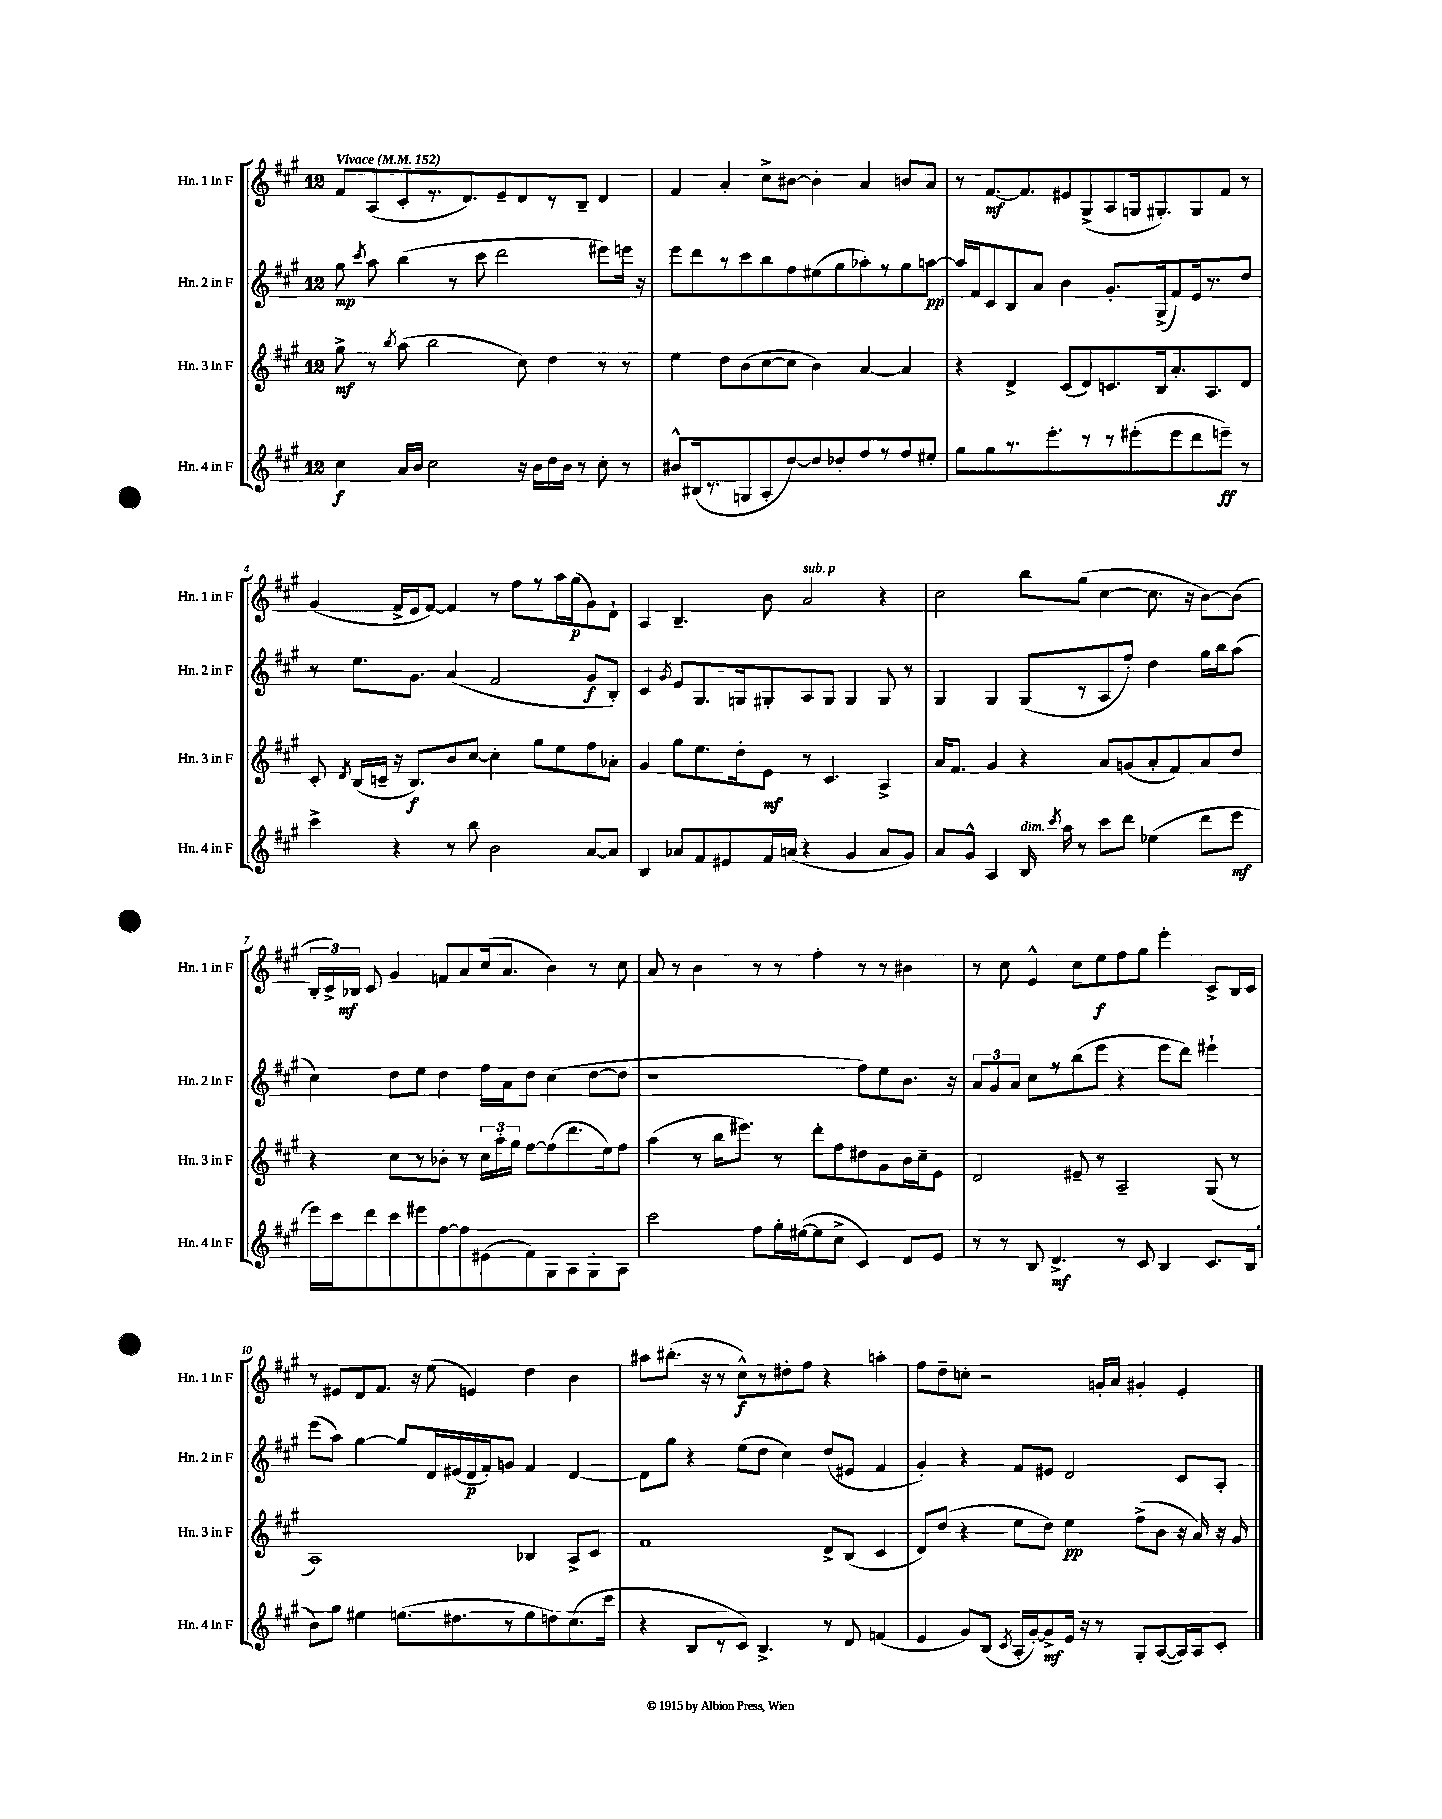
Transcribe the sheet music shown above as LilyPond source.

<<
\new StaffGroup <<
\new Staff = "s0" \with { instrumentName = "Hn. 1 in F" shortInstrumentName = "Hn. 1 in F" } {
    \clef treble \key a \major \once \override Staff.TimeSignature.style = #'single-digit \time 12/8 \tempo "Vivace" 4 = 152
    \autoBeamOff fis'8[ a8( cis'8-. r8. d'8.) e'8-- d'8 r8 b8]-- d'4 |
    fis'4 a'4-. cis''8[-> bis'8]~ bis'4-. a'4 b'8[ a'8] |
    r8 fis'8.[~\mf fis'8. eis'8 gis8->( a8 g16 gis8.-.) gis8 fis'8] r8 |
    gis'4( fis'16[-> e'16 fis'8]~) fis'4 r8 fis''8[ r8 a''16 gis''16\p( gis'8) d'8]-! |
    a4 b4.-- b'8 a'2^\markup { \italic "sub. p" } r4 |
    cis''2 b''8[ gis''8]( cis''4~ cis''8. r16 b'8[~) b'8]( |
    \tuplet 3/2 { b16[-. cis'16->) bes16]\mf } cis'8 gis'4 f'8[ a'8 cis''16( a'8.] b'4) r8 cis''8 |
    a'8 r8 b'4 r8 r8 fis''4-. r8 r8 bis'4 |
    r8 cis''8 e'4-^ cis''8[ e''8\f fis''8 gis''8] e'''4-. cis'8[-> b16 cis'16] |
    r8 eis'8[ d'8 fis'8.] r16 e''8( e'4) d''4 b'4 |
    ais''8[ bis''8.]-.( r16 r8 cis''8[-^\f) r8 dis''8-. fis''8] r4 a''4-. |
    fis''8[ d''8-- c''8]-. r2 g'16[-. a'16] gis'4-. e'4-. \bar "|." |
}
\new Staff = "s1" \with { instrumentName = "Hn. 2 in F" shortInstrumentName = "Hn. 2 in F" } {
    \clef treble \key a \major \once \override Staff.TimeSignature.style = #'single-digit \time 12/8
    \autoBeamOff gis''8\mp \acciaccatura { cis'''8 } a''8 b''4( r8 cis'''8 d'''2 eis'''8[) e'''16] r16 |
    e'''8[ d'''8 r8 cis'''8 b''8 fis''8 eis''8( gis''8 aes''8-.) r8 gis''8 a''8]~\pp |
    a''16[ fis'16 cis'8 b8 a'8] b'4 gis'8.[-. gis16->( fis'8) e'16 r8. d''8] |
    r8 e''8.[ gis'8.] a'4( fis'2 gis'8[\f b8]-.) |
    cis'4 \acciaccatura { gis'8 } e'8[ gis8. g16 gis8-. a8 gis8] gis4 gis8 r8 |
    gis4 gis4 gis8[( r8 a8 fis''8]-.) d''4 gis''16[ b''16 a''8]( |
    cis''4) d''8[ e''8] d''4 fis''16[ a'16 d''8] cis''4( d''8[~ d''8] |
    r1 fis''8[) e''8 b'8.] r16 |
    \tuplet 3/2 { a'8[ gis'8 a'8] } cis''8[ r8 b''8( e'''8] r4 e'''8[ d'''8]) eis'''4-! |
    e'''8[( a''8]) gis''4~ gis''8[ d'16 eis'16( d'16\p fis'16-.) g'8] fis'4 d'4~ |
    d'8[ gis''8] r4 e''8[( d''8] cis''4) d''8[( eis'8] fis'4 |
    gis'4-.) r4 fis'8[ eis'8] d'2 cis'8[ a8]-. \bar "|." |
}
\new Staff = "s2" \with { instrumentName = "Hn. 3 in F" shortInstrumentName = "Hn. 3 in F" } {
    \clef treble \key a \major \once \override Staff.TimeSignature.style = #'single-digit \time 12/8
    \autoBeamOff gis''8->\mf r8 \acciaccatura { b''8 } a''8( b''2 cis''8) d''4 r8 r8 |
    e''4 d''8[ b'8( cis''8~ cis''8] b'4) a'4~ a'4 |
    r4 d'4-> cis'8[( d'8) c'8. b16 a'8.-. a8. d'8] |
    cis'8-. \acciaccatura { d'8 } b16[( c'16]-- r16 b8.[\f) b'8 cis''8]~ cis''4-. gis''8[ e''8 fis''8 aes'8]-. |
    gis'4 gis''8[ e''8. d''16-. e'8]\mf r8 cis'4. a4-> |
    a'16[ fis'8.] gis'4 r4 a'8[ g'8( a'8-. fis'8) a'8 d''8] |
    r4 cis''8[ r8 bes'8]-. r8 \tuplet 3/2 { cis''16[ a''16-. gis''16] } fis''8[~ fis''8( d'''8. e''16) fis''8] |
    a''4( r8 b''16[ eis'''8.]) r8 d'''8[-. fis''8 dis''8 gis'8 b'16 cis''16-- e'8] |
    d'2 eis'8-- r8 a2-- gis8( r8 |
    a1) bes4 a8[-> cis'8] |
    fis'1 d'8[-> b8]( cis'4 |
    d'8[) d''8]( r4 e''8[ d''8]) e''4\pp fis''8[->( b'8] r16 a'16) r16 gis'16 \bar "|." |
}
\new Staff = "s3" \with { instrumentName = "Hn. 4 in F" shortInstrumentName = "Hn. 4 in F" } {
    \clef treble \key a \major \once \override Staff.TimeSignature.style = #'single-digit \time 12/8
    \autoBeamOff cis''4\f a'16[ b'16] cis''2 r16 b'16[ d''16 b'16] r8 cis''8-. r8 |
    bis'8[-^ bis16( r8. g8 a8-. d''8~) d''8 des''8-. fis''8 r8 fis''8 eis''8]-. |
    gis''8[ gis''8 r8. e'''8.-. r8 r8 eis'''8-.( eis'''8 d'''8 e'''8]--\ff) r8 |
    cis'''4-> r4 r8 b''8 b'2 a'8[~ a'8] |
    b4 aes'8[ fis'8 eis'8 fis'16 a'16]( r4 gis'4 a'8[ gis'8]) |
    a'8[ gis'8]-^ a4 b16^\markup { \italic "dim." } \acciaccatura { cis'''8 } a''16 r8 cis'''8[ d'''8] ees''4( d'''8[ e'''8]\mf |
    e'''16[) cis'''16 d'''8 cis'''8 eis'''8 fis''8~ fis''8 eis'8( fis'8) gis8 a8 gis8-. a8] |
    cis'''2 fis''8[ gis''16-. eis''16~( eis''8 cis''8]-> cis'4) d'8[ e'8] |
    r8 r8 b8 d'4.->\mf r8 cis'8 b4 cis'8.[ b16]( |
    b'8[) gis''8] eis''4 e''8.[( dis''8. r8 e''8 d''8) cis''8.( cis'''16] |
    r4 b8[ r8 cis'8]) b4.-> r8 d'8 f'4( |
    e'4 gis'8[) b8]( \acciaccatura { cis'8 } a16[-. gis'16~-.) gis'8->\mf e'16] r16 r8 gis8[-. a8~( a16) a16 cis'8]-. \bar "|." |
}
>>
>>
